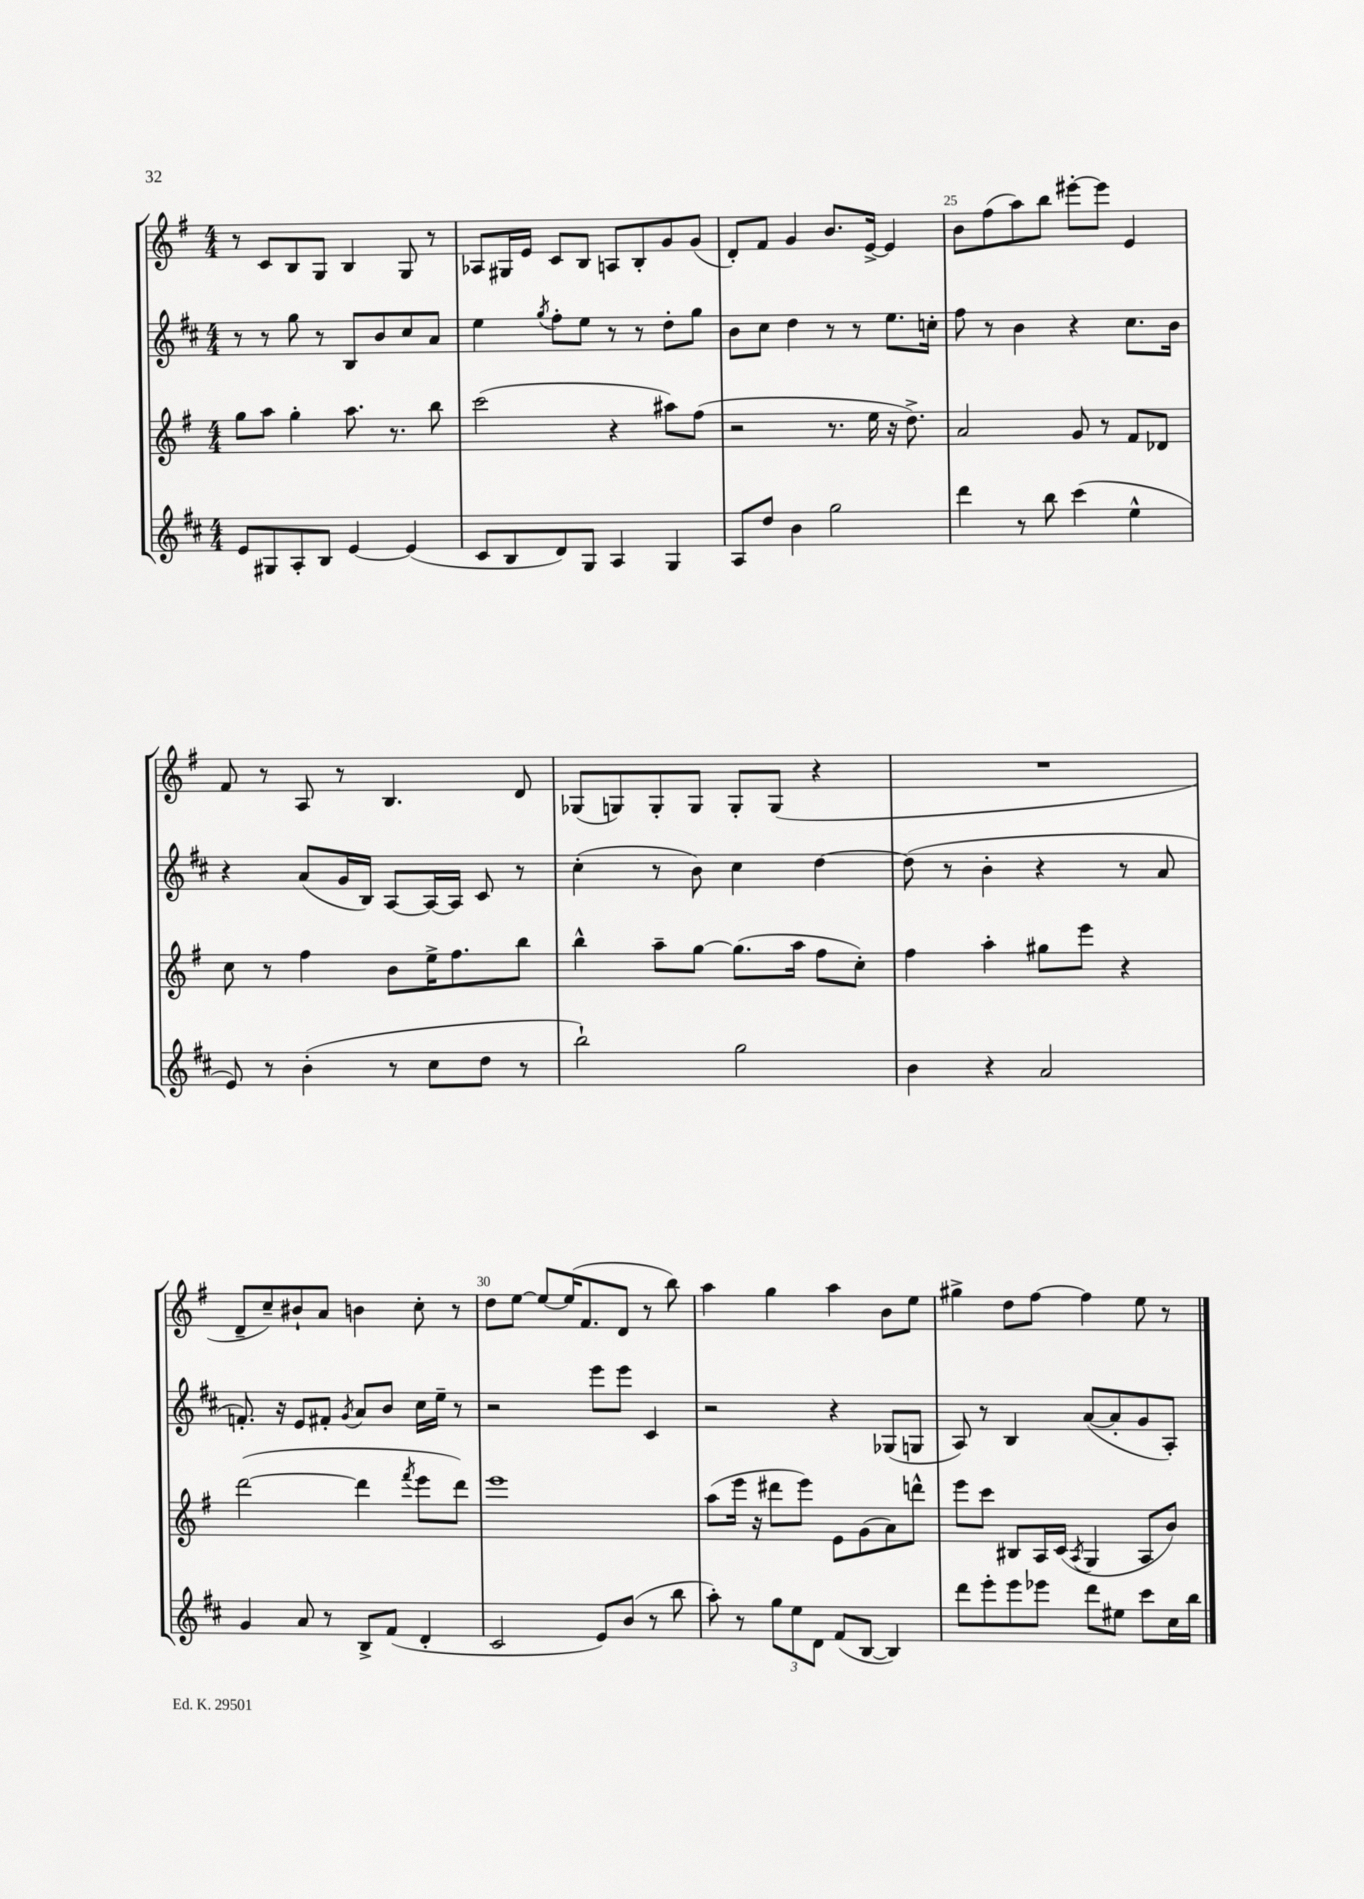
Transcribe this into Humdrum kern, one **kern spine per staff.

**kern	**kern	**kern	**kern
*staff4	*staff3	*staff2	*staff1
*clefG2	*clefG2	*clefG2	*clefG2
*k[f#c#]	*k[f#]	*k[f#c#]	*k[f#]
*M4/4	*M4/4	*M4/4	*M4/4
8e	8gg	8r	8r
8G#	8aa	8r	8c
8A'	4gg'	8gg	8B
8B	.	8r	8G
[4e	8.aa	8B	4B
.	.	8b	.
.	8.r	.	.
(4e]	.	8cc#	8G
.	8bb	8a	8r
=	=	=	=
8c#	(2ccc	4ee	8A-
8B	.	.	16G#
.	.	.	16e
.	.	8qgg	.
8d)	.	8ff#'	8c
8G	.	8ee	8B
4A	4r	8r	8A
.	.	8r	8B'
4G	8aa#)	8dd'	8g
.	(8ff#	8gg	(8g
=	=	=	=
8A	2r	8b	8d')
8dd	.	8cc#	8f#
4b	.	4dd	4g
2gg	8.r	8r	8.b
.	.	8r	.
.	16ee	.	[16e^
.	16r	8.ee	4e]
.	8.dd^)	.	.
.	.	16cc'	.
=	=	=	=
4ddd	2a	8ff#	8b
.	.	8r	(8ff#
8r	.	4b	8aa)
8bb	.	.	8bb
(4ccc#	8g	4r	[8eee#'
.	8r	.	8eee#]
4ee^^	8f#	8.cc#	4e
.	8d-	.	.
.	.	16b	.
=	=	=	=
8e)	8cc	4r	8f#
8r	8r	.	8r
(4b'	4ff#	(8a	8A
.	.	16g	8r
.	.	16B)	.
8r	8b	[8A	4.B
8cc#	16ee^	16A_	.
.	8.ff#	16A]	.
8dd	.	8c#	.
8r	8bb	8r	8d
=	=	=	=
2bb`)	4bb^^	(4cc#'	(8G-
.	.	.	8G)
.	8aa~	8r	8G'
.	[8gg	8b)	8G
2gg	(8.gg]	4cc#	8G'
.	.	.	(8G
.	16aa	.	.
.	8ff#	[4dd	4r
.	8cc')	.	.
=	=	=	=
4b	4ff#	(8dd]	1r
.	.	8r	.
4r	4aa'	4b'	.
2a	8gg#	4r	.
.	8eee	.	.
.	4r	8r	.
.	.	8a	.
=	=	=	=
4g	([2ddd	8.f')	8d~
.	.	.	8cc~)
.	.	16r	.
8a	.	8e	8b#`
8r	.	8f#'	8a
.	.	8qg	.
8B^	4ddd]	8a	4b
(8f#	.	8b	.
.	8qfff#	.	.
4d'	8eee	16cc#	8cc'
.	.	16ee~	.
.	8ddd)	8r	8r
=	=	=	=
2c#	1eee	2r	8dd
.	.	.	[8ee
.	.	.	8ee_
.	.	.	(16ee]
.	.	.	8.f#
8e)	.	8eee	.
(8b	.	8eee	8d
8r	.	4c#	8r
8bb	.	.	8bb)
=	=	=	=
8aa')	(8aa	2r	4aa
8r	16eee	.	.
.	16r	.	.
12gg	8ddd#	.	4gg
12ee	.	.	.
.	8eee)	.	.
12d	.	.	.
(8f#	8e	4r	4aa
[8B	(8g	.	.
4B])	8a)	(8G-	8b
.	8ddd^^	8G	8ee
=	=	=	=
8ddd	8eee	8A)	4gg#^
8eee'	8ccc	8r	.
8eee	8B#	4B	8dd
8eee-	16A	.	[8ff#
.	(16c	.	.
.	8qA	.	.
8ddd	4G	([8a	4ff#]
8ee#	.	8a']	.
8ccc#	8A	8g	8ee
16cc#	8b)	8A')	8r
16bb	.	.	.
==	==	==	==
*-	*-	*-	*-
